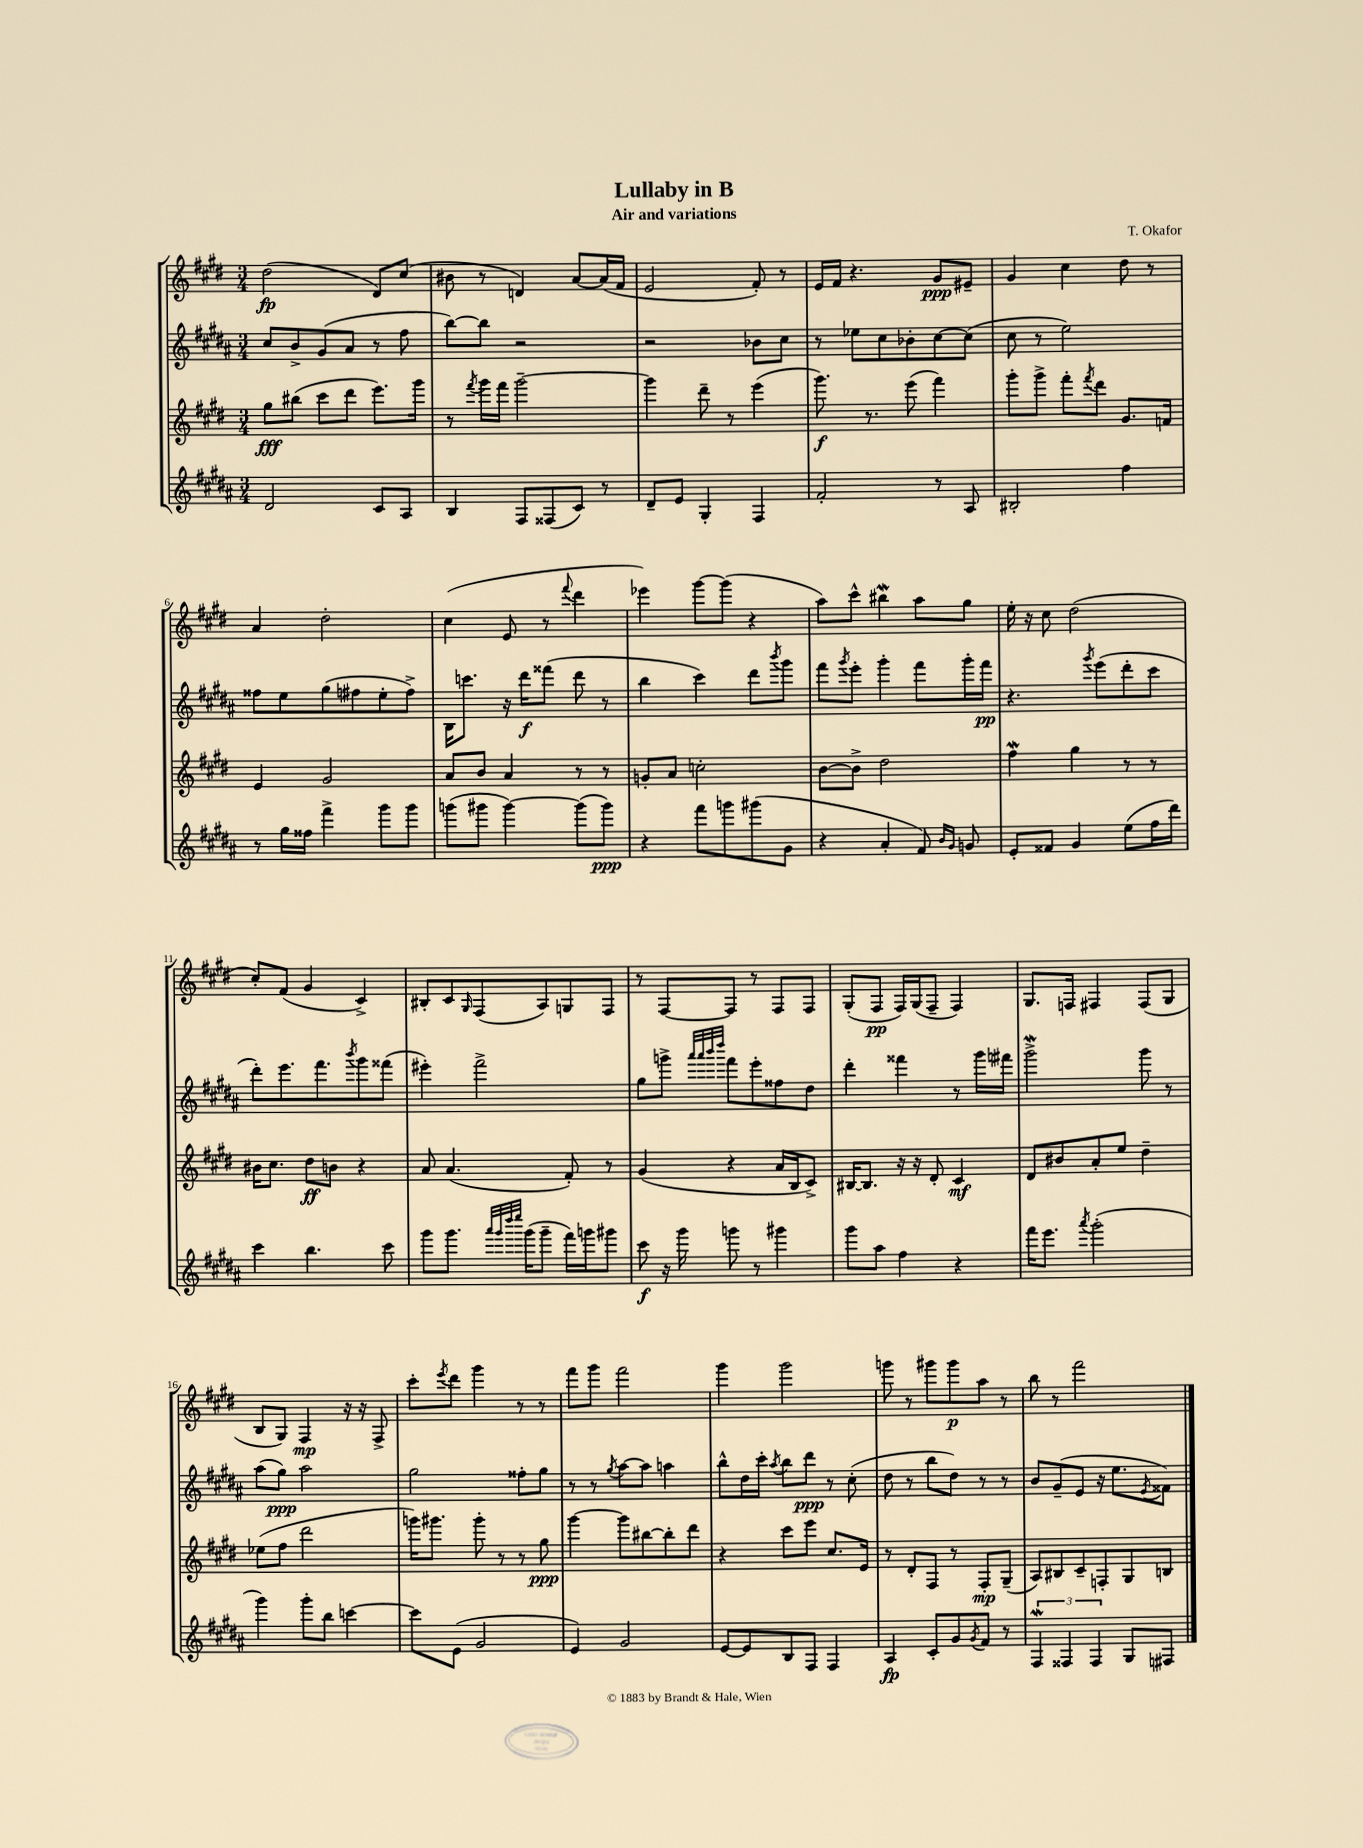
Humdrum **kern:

**kern	**dynam	**kern	**dynam	**kern	**dynam	**kern	**dynam
*part4	*part4	*part3	*part3	*part2	*part2	*part1	*part1
*staff4	*staff4	*staff3	*staff3	*staff2	*staff2	*staff1	*staff1
*clefG2	*	*clefG2	*	*clefG2	*	*clefG2	*
*k[f#c#g#d#a#]	*	*k[f#c#g#d#]	*	*k[f#c#g#d#a#]	*	*k[f#c#g#d#]	*
*M3/4	*	*M3/4	*	*M3/4	*	*M3/4	*
=1	=1	=1	=1	=1	=1	=1	=1
2d#/	.	8gg#\L	fff	8cc#/L	.	(2dd#\	fp
.	.	(8bb#X\J	.	8b^/	.	.	.
.	.	8ccc#\L	.	(8g#/	.	.	.
.	.	8ddd#\J	.	8a#/J	.	.	.
8c#/L	.	8.eee\L)	.	8r	.	8d#/L)	.
8A#/J	.	.	.	8ff#\	.	(8cc#/J	.
.	.	16ggg#\Jk	.	.	.	.	.
=2	=2	=2	=2	=2	=2	=2	=2
4B/	.	8r	.	[8bb\L)	.	8b#X\	.
.	.	8qfff#/	.	.	.	.	.
.	.	16ggg#\LL	.	8bb\J]	.	8r	.
.	.	16fff#\JJ	.	.	.	.	.
8F#/L	.	[2ggg#~\	.	2r	.	4dn/)	.
(8F##X/	.	.	.	.	.	.	.
8c#/J)	.	.	.	.	.	[8a/L	.
8r	.	.	.	.	.	(16a/L]	.
.	.	.	.	.	.	16f#/JJ	.
=3	=3	=3	=3	=3	=3	=3	=3
8d#~/L	.	4ggg#\]	.	2r	.	2e/	.
8e/J	.	.	.	.	.	.	.
4G#'/	.	8ddd#~\	.	.	.	.	.
.	.	8r	.	.	.	.	.
4F#/	.	(4eee\	.	8b-X\L	.	8f#'/)	.
.	.	.	.	8cc#\J	.	8r	.
=4	=4	=4	=4	=4	=4	=4	=4
2f#'/	.	8.ggg#\)	f	8r	.	16e/LL	.
.	.	.	.	.	.	16f#/JJ	.
.	.	.	.	8ee-X\L	.	4.r	.
.	.	8.r	.	.	.	.	.
.	.	.	.	8cc#\	.	.	.
.	.	(8eee\	.	8b-X'\	.	.	.
8r	.	4fff#\)	.	[8cc#\	.	8g#/L	ppp
8A#/	.	.	.	(8cc#\J]	.	8e#X~/J	.
=5	=5	=5	=5	=5	=5	=5	=5
2B#X'/	.	8ggg#'\L	.	8cc#\	.	4g#/	.
.	.	8ggg#^\J	.	8r	.	.	.
.	.	8fff#'\L	.	2ee\)	.	4cc#\	.
.	.	8qfff#/	.	.	.	.	.
.	.	8ddd#\J	.	.	.	.	.
4ff#\	.	8.g#/L	.	.	.	8dd#\	.
.	.	.	.	.	.	8r	.
.	.	16fn/Jk	.	.	.	.	.
!!LO:LB:g=z
=6	=6	=6	=6	=6	=6	=6	=6
8r	.	4e/	.	8ff##X\L	.	4a/	.
16gg#\LL	.	.	.	8ee\	.	.	.
16ff##X\JJ	.	.	.	.	.	.	.
4fff#^\	.	2g#/	.	(8gg#\	.	2dd#'\	.
.	.	.	.	8ff#X\	.	.	.
8ggg#\L	.	.	.	8ee'\	.	.	.
8ggg#\J	.	.	.	8ff#^\J)	.	.	.
=7	=7	=7	=7	=7	=7	=7	=7
(8gggn\L	.	8a/L	.	16B\KL	.	(4cc#\	.
.	.	.	.	8.cccn\J	.	.	.
8ggg#X\J	.	8b/J	.	.	.	.	.
[4ggg#\)	.	4a/	.	16r	.	8e/	.
.	.	.	.	16ddd#\KL	f	.	.
.	.	.	.	(8fff##X\J	.	8r	.
.	.	.	.	.	.	8qqfff#/	.
(8ggg#\L]	.	8r	.	8ddd#\	.	4ddd#\	.
8ggg#\J)	ppp	8r	.	8r	.	.	.
=8	=8	=8	=8	=8	=8	=8	=8
4r	.	8gn'/L	.	4bb\	.	4eee-X\)	.
.	.	8a/J	.	.	.	.	.
8fff#\L	.	2ccn'\	.	4ccc#\)	.	[8ggg#\L	.
8gggn\	.	.	.	.	.	(8ggg#\J]	.
(8ggg#X\	.	.	.	8ddd#\L	.	4r	.
.	.	.	.	8qbbb/	.	.	.
8g#\J	.	.	.	8ggg#\J	.	.	.
=9	=9	=9	=9	=9	=9	=9	=9
4r	.	[8b\L	.	8fff#\L	.	8aa\L)	.
.	.	.	.	8qggg#/	.	.	.
.	.	8b^\J]	.	8eee'\J	.	8ccc#^^\J	.
4a#'/	.	2dd#\	.	4ggg#'\	.	4bb#XW\	.
8f#/)	.	.	.	8fff#\L	.	8aa\L	.
16qqb/LL	.	.	.	.	.	.	.
16qqg#/JJ	.	.	.	.	.	.	.
8gn/	.	.	.	16ggg#'\L	.	8gg#\J	.
.	.	.	.	16fff#\JJ	pp	.	.
=10	=10	=10	=10	=10	=10	=10	=10
8e'/L	.	4ff#W\	.	4.r	.	16ee'\	.
.	.	.	.	.	.	16r	.
8f##X/J	.	.	.	.	.	8cc#\	.
4g#/	.	4gg#\	.	.	.	(2dd#\	.
.	.	.	.	8qggg#/	.	.	.
.	.	.	.	(8eee\L	.	.	.
(8ee\L	.	8r	.	8ddd#'\	.	.	.
16ff#\L	.	8r	.	8ccc#\J	.	.	.
16ddd#\JJ)	.	.	.	.	.	.	.
!!LO:LB:g=z
=11	=11	=11	=11	=11	=11	=11	=11
4ccc#\	.	16b#X\KL	.	8ddd#'\L)	.	8cc#'/L)	.
.	.	8.cc#\J	.	.	.	.	.
.	.	.	.	8.eee\	.	(8f#/J	.
4.bb\	.	8dd#\L	ff	.	.	4g#/	.
.	.	.	.	8.fff#\	.	.	.
.	.	8bn\J	.	.	.	.	.
.	.	.	.	8qbbb/	.	.	.
.	.	4r	.	8ggg#\	.	4c#^/)	.
8ccc#\	.	.	.	(8fff##X\J	.	.	.
=12	=12	=12	=12	=12	=12	=12	=12
8ggg#\L	.	8a/	.	4eee#X'\)	.	8B#X'/L	.
8.ggg#\J	.	(4.a/	.	.	.	8c#/	.
.	.	.	.	.	.	16qqG#/	.
.	.	.	.	2fff#^\	.	(8F#/	.
32qqaaa#/LLL	.	.	.	.	.	.	.
32qqggg#/	.	.	.	.	.	.	.
32qqdddd#/	.	.	.	.	.	.	.
32qqeeee/JJJ	.	.	.	.	.	.	.
(16ggg#\KL	.	.	.	.	.	.	.
8ggg#~\J	.	.	.	.	.	8A/)	.
16fff#\LL)	.	8f#'/)	.	.	.	8Gn/	.
16gggn\J	.	.	.	.	.	.	.
8ggg#X\J	.	8r	.	.	.	8F#/J	.
=13	=13	=13	=13	=13	=13	=13	=13
8ccc#\	f	(4g#/	.	8gg#\L	.	8r	.
16r	.	.	.	8gggn^\J	.	[8F#/L	.
16ggg#\	.	.	.	.	.	.	.
.	.	.	.	32qqaaa#/LLL	.	.	.
.	.	.	.	32qqaaa#/	.	.	.
.	.	.	.	32qqbbb/	.	.	.
.	.	.	.	32qqdddd#/JJJ	.	.	.
8gggn\	.	4r	.	8fff#\L	.	8F#/J]	.
8r	.	.	.	8eee'\	.	8r	.
4ggg#X\	.	16a/LL	.	8ff##X\	.	8F#/L	.
.	.	16B/J	.	.	.	.	.
.	.	8c#^/J)	.	8dd#\J	.	8F#/J	.
=14	=14	=14	=14	=14	=14	=14	=14
8ggg#\L	.	[16B#X/KL	.	4ddd#'\	.	(8G#'/L	.
.	.	8.B#/J]	.	.	.	.	.
8aa#\J	.	.	.	.	.	8F#/J	pp
4ff#\	.	16r	.	4fff##X\	.	16F#/LL)	.
.	.	16r	.	.	.	(16G#/J	.
.	.	8d#'/	.	.	.	8F#~/J	.
4r	.	4c#/	mf	8r	.	4F#/)	.
.	.	.	.	16ggg#\LL	.	.	.
.	.	.	.	16fff#X\JJ	.	.	.
=15	=15	=15	=15	=15	=15	=15	=15
16fff#\KL	.	8d#/L	.	2ggg#W^\	.	8.G#/L	.
8.eee\J	.	.	.	.	.	.	.
.	.	8b#X/	.	.	.	.	.
.	.	.	.	.	.	16Fn/Jk	.
8qaaa#/	.	.	.	.	.	.	.
(2ggg#'\	.	8a'/	.	.	.	4F#X/	.
.	.	8ee/J	.	.	.	.	.
.	.	4dd#~\	.	8ggg#\	.	(8F#/L	.
.	.	.	.	8r	.	8G#/J	.
!!LO:LB:g=z
=16	=16	=16	=16	=16	=16	=16	=16
4ggg#\)	.	(8ee-X\L	.	(8aa#\L	.	8B/L	.
.	.	8ff#\J	.	8gg#\J)	ppp	8G#/J)	.
8ggg#'\L	.	2ddd#\	.	2aa#\	.	4F#/	mp
8bb\J	.	.	.	.	.	.	.
[4cccn\	.	.	.	.	.	16r	.
.	.	.	.	.	.	16r	.
.	.	.	.	.	.	8F#^/	.
=17	=17	=17	=17	=17	=17	=17	=17
8ccc\L]	.	16gggn\KL)	.	2gg#\	.	8ccc#'\L	.
.	.	8.ggg#X\J	.	.	.	.	.
.	.	.	.	.	.	8qeee/	.
(8e\J	.	.	.	.	.	8ddd#\J	.
2g#/	.	8ggg#'\	.	.	.	4ggg#\	.
.	.	8r	.	.	.	.	.
.	.	8r	.	8ff##X'\L	.	8r	.
.	.	8gg#\	ppp	8gg#\J	.	8r	.
=18	=18	=18	=18	=18	=18	=18	=18
4e/)	.	[4ggg#\	.	8r	.	8fff#\L	.
.	.	.	.	8r	.	8ggg#\J	.
.	.	.	.	8qgg#/	.	.	.
2g#/	.	8ggg#\L]	.	[8aa#\L	.	2fff#\	.
.	.	[8bb#X\	.	8aa#\J]	.	.	.
.	.	8bb#'\]	.	4aan\	.	.	.
.	.	8ddd#\J	.	.	.	.	.
=19	=19	=19	=19	=19	=19	=19	=19
[8e/L	.	4r	.	8bb^^\L	.	4ggg#\	.
8e/]	.	.	.	16dd#\L	.	.	.
.	.	.	.	16ccc#'\JJ	.	.	.
.	.	.	.	8qaa#/	.	.	.
8B/	.	8ccc#\L	.	8bb\L	.	2ggg#\	.
8F#/J	.	8eee\J	.	8ddd#\J	ppp	.	.
4F#/	.	8.cc#/L	.	8r	.	.	.
.	.	.	.	(8cc#'\	.	.	.
.	.	16e/Jk	.	.	.	.	.
=20	=20	=20	=20	=20	=20	=20	=20
4A#/	fp	8r	.	8dd#\	.	8gggn\	.
.	.	8d#'/L	.	8r	.	8r	.
8c#'/L	.	8F#/J	.	8bb\L	.	8ggg#X\L	.
8g#/	.	8r	.	8dd#\J)	.	8ggg#\	p
8qg#/	.	.	.	.	.	.	.
8f#/J	.	8F#'/L	mp	8r	.	8aa\J	.
8r	.	(8G#~/J	.	8r	.	8r	.
=21	=21	=21	=21	=21	=21	=21	=21
6F#W/	.	8A/L)	.	8b/L	.	8bb\	.
.	.	8B#X/	.	(8g#~/	.	8r	.
6F##X/	.	.	.	.	.	.	.
.	.	8c#~/	.	8e/J	.	2fff#\	.
6F##/	.	.	.	.	.	.	.
.	.	8Fn'/	.	16r	.	.	.
.	.	.	.	8.ee\L	.	.	.
8G#/L	.	8G#/	.	.	.	.	.
.	.	.	.	8qe/	.	.	.
8F#X/J	.	8Bn/J	.	8f##X\J)	.	.	.
==	==	==	==	==	==	==	==
*-	*-	*-	*-	*-	*-	*-	*-
